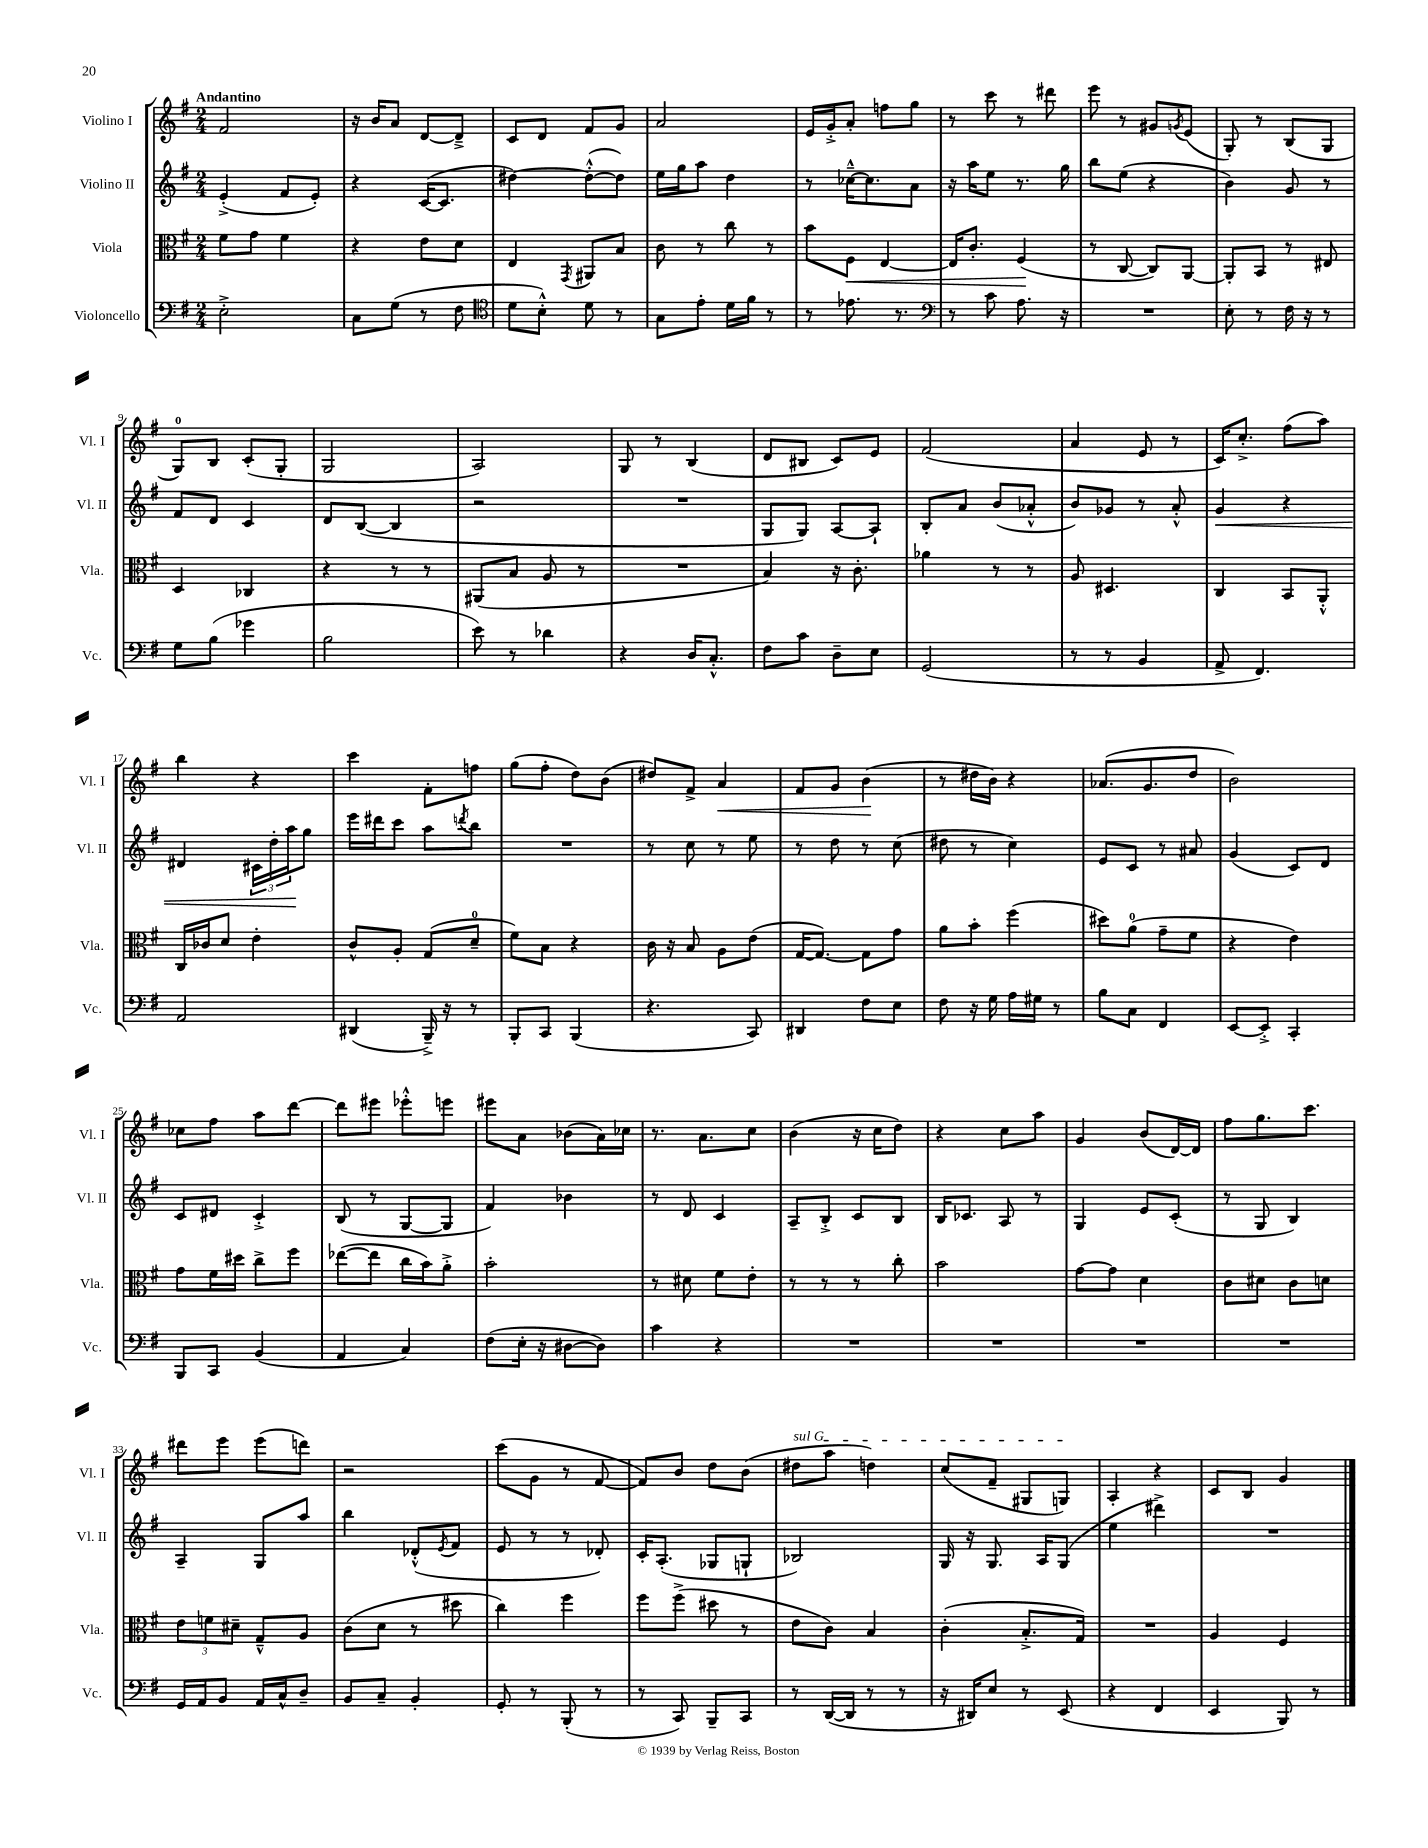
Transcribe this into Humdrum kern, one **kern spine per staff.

**kern	**kern	**kern	**kern
*staff4	*staff3	*staff2	*staff1
*clefF4	*clefC3	*clefG2	*clefG2
*k[f#]	*k[f#]	*k[f#]	*k[f#]
*M2/4	*M2/4	*M2/4	*M2/4
2E'^	8f#	(4e'^	2f#
.	8g	.	.
.	4f#	8f#	.
.	.	8e')	.
=	=	=	=
8C	4r	4r	16r
.	.	.	16b
(8G	.	.	8a
8r	8e	([16c	[8d
.	.	8.c]	.
8F#	8d	.	8d~^]
=	=	=	=
*clefC4	*	*	*
8d	4E	[4dd#)	8c
8B'^^)	.	.	8d
.	8qGG	.	.
8d	8AA#	(8dd#'^^_	8f#
8r	8B	8dd#])	8g
=	=	=	=
8G	8c	16ee	2a
.	.	16gg	.
8e'	8r	8aa	.
16d	8cc	4dd	.
16f#	.	.	.
8r	8r	.	.
=	=	=	=
8r	8b	8r	16e
.	.	.	16g'^
8.e-	8F#	[16cc-~^^	8a'
.	.	8.cc-]	.
.	[4E	.	8ff
8.r	.	.	.
.	.	8a	8gg
=	=	=	=
*clefF4	*	*	*
8r	16E]	16r	8r
.	8.c'	16aa	.
8c	.	8ee	8ccc
8.A	(4F#	8.r	8r
.	.	.	8ddd#
16r	.	16gg	.
=	=	=	=
2r	8r	8bb	8eee
.	[8C	(8ee	8r
.	8C])	4r	8g#
.	.	.	8qg
.	[8AA	.	(8e
=	=	=	=
8E'	8AA']	4b)	8G')
8r	8BB	.	8r
16F#	8r	8g	(8B
16r	.	.	.
8r	8E#	8r	8G
=	=	=	=
8G	4D	8f#	8G)
(8B	.	8d	8B
4g-	4C-	4c	(8c'
.	.	.	8G'
=	=	=	=
2B	4r	8d	2G
.	.	([8B	.
.	8r	4B]	.
.	8r	.	.
=	=	=	=
8e)	(8AA#	2r	2A)
8r	8B	.	.
4d-	8A	.	.
.	8r	.	.
=	=	=	=
4r	2r	2r	8G
.	.	.	8r
16D	.	.	(4B
8.C'^^	.	.	.
=	=	=	=
8F#	4B)	8G	8d
8c	.	8G)	8B#
8D~	16r	[8A	8c)
.	8.c'	.	.
8E	.	8A`]	8e
=	=	=	=
(2GG	4a-	8B'	(2f#
.	.	8a	.
.	8r	(8b	.
.	8r	8a-'^^	.
=	=	=	=
8r	8A	8b)	4a
8r	4.D#	8g-	.
4BB	.	8r	8e
.	.	8a'^^	8r
=	=	=	=
8AA^	4C	4g	16c)
.	.	.	8.cc'^
4.FF#)	.	.	.
.	8BB	4r	(8ff#
.	8AA'^^	.	8aa)
=	=	=	=
2AA	16C	4d#	4bb
.	16c-	.	.
.	8d	.	.
.	4e'	24c#	4r
.	.	24dd'	.
.	.	24aa	.
.	.	8gg	.
=	=	=	=
(4DD#	8c^^	16eee	4ccc
.	.	16ddd#	.
.	8A'	8ccc	.
16BBB~^)	(8G	8aa	8f#'
16r	.	.	.
.	.	8qddd	.
8r	8d~	8bb	8ff
=	=	=	=
8BBB'	8f#)	2r	(8gg
8CC	8B	.	8ff#'
(4BBB	4r	.	8dd)
.	.	.	(8b
=	=	=	=
4.r	16c	8r	8dd#)
.	16r	.	.
.	8B	8cc	8f#^
.	8A	8r	4a
8CC)	(8e	8ee	.
=	=	=	=
4DD#	[16G	8r	8f#
.	8.G_)	.	.
.	.	8dd	8g
8F#	8G]	8r	(4b
8E	8g	(8cc	.
=	=	=	=
8F#	8a	8dd#	8r
16r	8b'	8r	16dd#
16G	.	.	16b)
16A	(4ff#	4cc)	4r
16G#	.	.	.
8r	.	.	.
=	=	=	=
8B	8dd#)	8e	(8.a-
8C	(8a	8c	.
.	.	.	8.g
4FF#	8g~	8r	.
.	8f#	8a#	8dd
=	=	=	=
[8EE	4r	(4g	2b)
8EE'^]	.	.	.
4CC'	4e)	8c)	.
.	.	8d	.
=	=	=	=
8BBB	8g	8c	8cc-
8CC	16f#	8d#	8ff#
.	16dd#	.	.
(4BB	8cc^	4c'^	8aa
.	8ff#	.	[8ddd
=	=	=	=
4AA	([8ee-	(8B	8ddd]
.	8ee-]	8r	8eee#
4C)	16cc	[8G	8eee-'^^
.	16b)	.	.
.	8a'^	8G]	8eee
=	=	=	=
(8F#	2b'	4f#)	8eee#
16E'	.	.	8a
16r	.	.	.
[8D#	.	4b-	(8b-
8D#])	.	.	16a)
.	.	.	16cc-
=	=	=	=
4c	8r	8r	8.r
.	8d#	8d	.
.	.	.	8.a
4r	8f#	4c	.
.	8e'	.	8cc
=	=	=	=
2r	8r	8A~	(4b
.	8r	8B'^	.
.	8r	8c	16r
.	.	.	16cc
.	8cc'	8B	8dd)
=	=	=	=
2r	2b	16B	4r
.	.	8.c-	.
.	.	8A	8cc
.	.	8r	8aa
=	=	=	=
2r	[8g	4G	4g
.	8g]	.	.
.	4d	8e	(8b
.	.	(8c'	[16d)
.	.	.	16d]
=	=	=	=
2r	8c	8r	8ff#
.	8d#	8G	8.gg
.	8c	4B)	.
.	.	.	8.ccc
.	8d	.	.
=	=	=	=
16GG	12e	4A~	8ddd#
16AA	.	.	.
.	12f	.	.
8BB	.	.	8eee
.	12d#~	.	.
16AA	8G~^^	8G	(8eee
16C^^	.	.	.
8D~	8A	8aa	8ddd)
=	=	=	=
8BB	(8c	4bb	2r
8C~	8d	.	.
4BB'	8r	(8d-'^^	.
.	.	8qe	.
.	8dd#	8f#	.
=	=	=	=
8GG'	4cc)	8e	(8ccc
8r	.	8r	8g
(8BBB'	4ff#	8r	8r
8r	.	8d-')	[8f#
=	=	=	=
8r	8ff#	16c'	8f#])
.	.	(8.A'	.
8CC)	(8ff#^	.	8b
8BBB~	8dd#	8G-	8dd
8CC	8r	8G`	(8b
=	=	=	=
8r	8e	2B-)	8dd#
([16DD	8c)	.	8aa
16DD]	.	.	.
8r	4B	.	4dd)
8r	.	.	.
=	=	=	=
16r	(4c'	16G	(8cc
16DD#)	.	16r	.
8E	.	8.G	8f#~
8r	8.B'^	.	8G#
.	.	16A	.
(8EE	.	(8G	8G)
.	16G)	.	.
=	=	=	=
4r	2r	4ee	4A'
4FF#	.	4ddd#^)	4r
=	=	=	=
4EE	4A	2r	8c
.	.	.	8B
8BBB)	4F#	.	4g
8r	.	.	.
==	==	==	==
*-	*-	*-	*-
